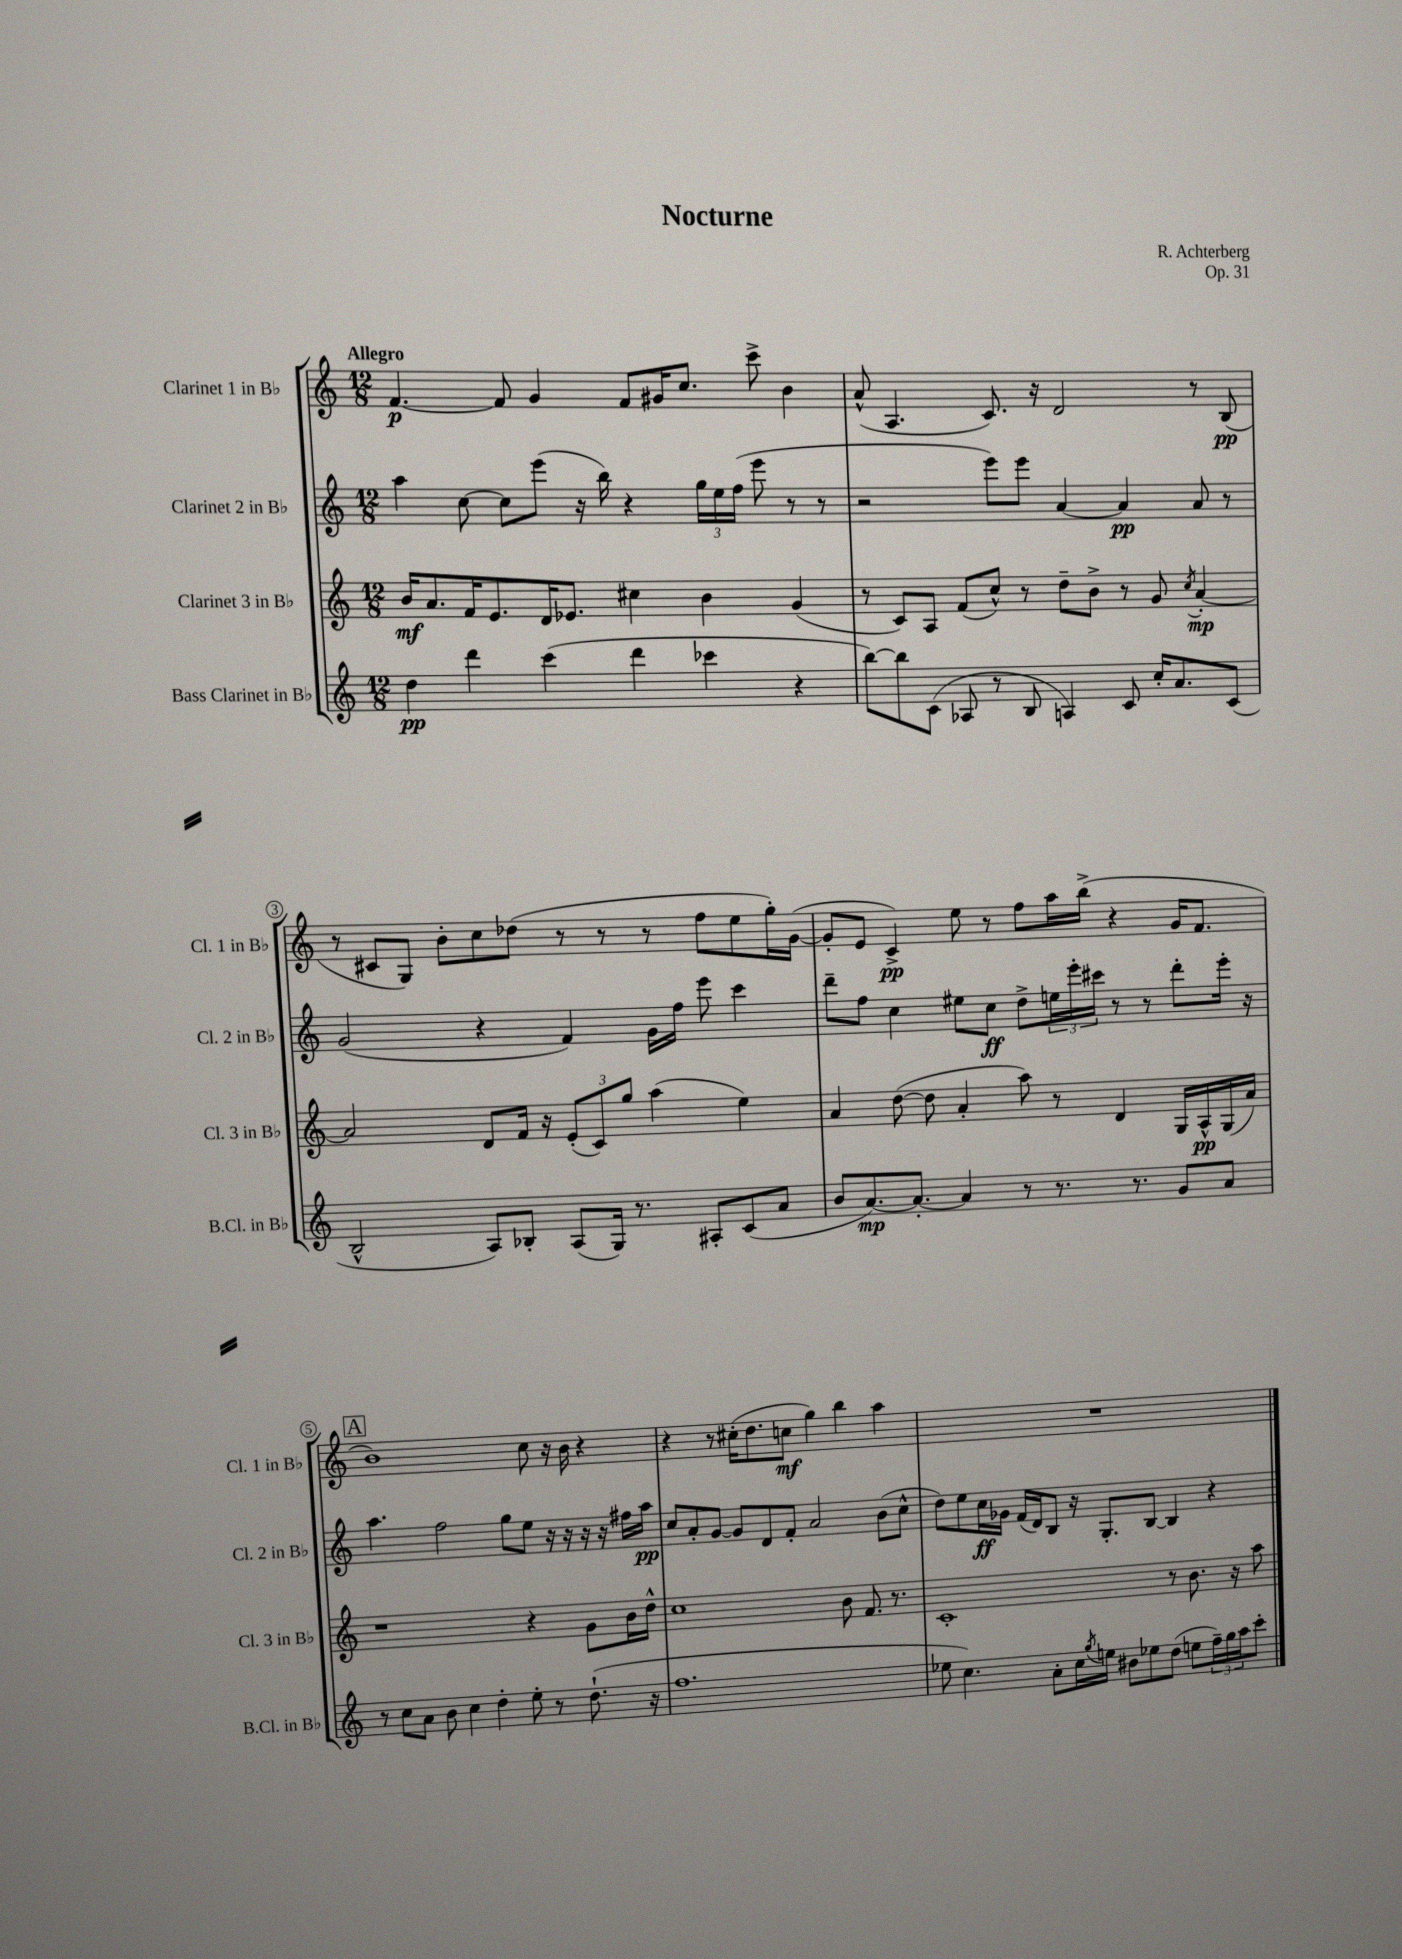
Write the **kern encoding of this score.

**kern	**kern	**kern	**kern
*staff4	*staff3	*staff2	*staff1
*clefG2	*clefG2	*clefG2	*clefG2
*k[]	*k[]	*k[]	*k[]
*M12/8	*M12/8	*M12/8	*M12/8
4dd\	16b/LK	4aa\	[4.f/
.	8.a/	.	.
4ddd\	16f/K	[8cc\	.
.	8.e/	.	.
.	.	8cc\]L	8f/]
(4ccc\	16d/K	(8eee\J	4g/
.	8.e-/J	.	.
.	.	16r	.
.	.	16bb\)	.
4ddd\	4cc#\	4r	8f/L
.	.	.	16g#/K
.	.	.	8.cc/J
4ccc-\	4b\	24gg\LL	.
.	.	24ee\	.
.	.	(24ff\JJ	.
.	.	8eee\	8ccc^\
4r	(4g/	8r	4b\
.	.	8r	.
=	=	=	=
[8bb\L)	8r	2r	(8a^^/
8bb\]	8c/L)	.	4.A/
(8c\J	8A/J	.	.
8A-/	(8f/L	.	.
8r	8cc^^/J)	8eee\L)	8.c/)
8B/	8r	8eee\J	.
.	.	.	16r
4A/)	8dd~\L	[4a/	2d/
.	8b^\J	.	.
8c/	8r	4a/]	.
16cc'/LK	8g/	.	.
8.a/	.	.	.
.	8qcc/	.	.
.	[4a'/	8a/	8r
(8c/J	.	8r	(8B/
=	=	=	=
2B^^/	2a/]	(2g/	8r
.	.	.	8c#/L
.	.	.	8G/J)
.	.	.	8b'\L
8A/L)	8d/L	4r	8cc\
8B-'/J	16f/Jk	.	(8dd-\J
.	16r	.	.
(8A/L	(12e'/L	4f/)	8r
.	12c/)	.	.
16G/Jk)	.	.	8r
.	12gg/J	.	.
8.r	.	.	.
.	(4aa\	16g\LL	8r
.	.	16ff\JJ	.
8A#'/L	.	8eee\	8ff\L
(8c/	4ee\)	4ccc\	8ee\
8a/J	.	.	16gg'\L)
.	.	.	([16g\JJ
=	=	=	=
8b/L	4a/	8ddd~\L	8g'/]L
[8.a/)	.	8ff\J	8e/J
.	([8dd\	4cc\	4c^/)
8.a'/_J	.	.	.
.	8dd\]	.	.
4a/]	4a'/	8ee#\L	8ee\
.	.	8cc\J	8r
8r	8aa\)	8dd^\L	8ff\L
8.r	8r	24ee\L	16aa\L
.	.	24eee'\	.
.	.	.	(16bb^\JJ
.	.	24ccc#\JJ	.
.	4d/	8r	4r
8.r	.	.	.
.	.	8r	.
8g/L	16G/LL	8ddd'\L	16g/LK
.	16A^^/	.	8.f/J
8a/J	(16G/	16eee'\Jk	.
.	16a/JJ)	16r	.
=	=	=	=
8r	1r	4.aa\	1b)
8cc\L	.	.	.
8a\J	.	.	.
8b\	.	2ff\	.
4cc\	.	.	.
4dd'\	.	.	.
.	.	8gg\L	.
8ee'\	4r	8ee\J	8cc\
8r	.	16r	16r
.	.	16r	16b\
(8.dd`\	8g\L	16r	4r
.	.	16r	.
.	16b\L	16ff#\LL	.
16r	16dd^^\JJ	16aa\JJ	.
=	=	=	=
1.ff	1cc	8cc/L	4r
.	.	8a'/	.
.	.	[8g/J	8r
.	.	8g/]L	(16cc#'\LK
.	.	.	8.dd\
.	.	8d/	.
.	.	8f'/J	8cc\J
.	.	2a/	4gg\)
.	8b\	.	4bb\
.	8.f/	.	.
.	.	(8b\L	4aa\
.	8.r	.	.
.	.	8cc^^\J	.
=	=	=	=
8ee-\	1c'	8dd\L)	1.r
4.cc\)	.	8ee\	.
.	.	16cc\L	.
.	.	16g-\JJ	.
.	.	(16f/LL	.
.	.	16d/J)	.
8a'\L	.	8B/J	.
16cc\L	.	16r	.
8qgg/	.	.	.
16ee\JJ	.	8.G'/L	.
8b#\L	.	.	.
8ee-\	.	[8B/J	.
(8dd\J	8r	4B/]	.
8ee\L	8.b\	.	.
24ff~\L)	.	4r	.
24gg\	.	.	.
.	16r	.	.
24aa\J	.	.	.
8ccc'\J	8aa\	.	.
==	==	==	==
*-	*-	*-	*-
